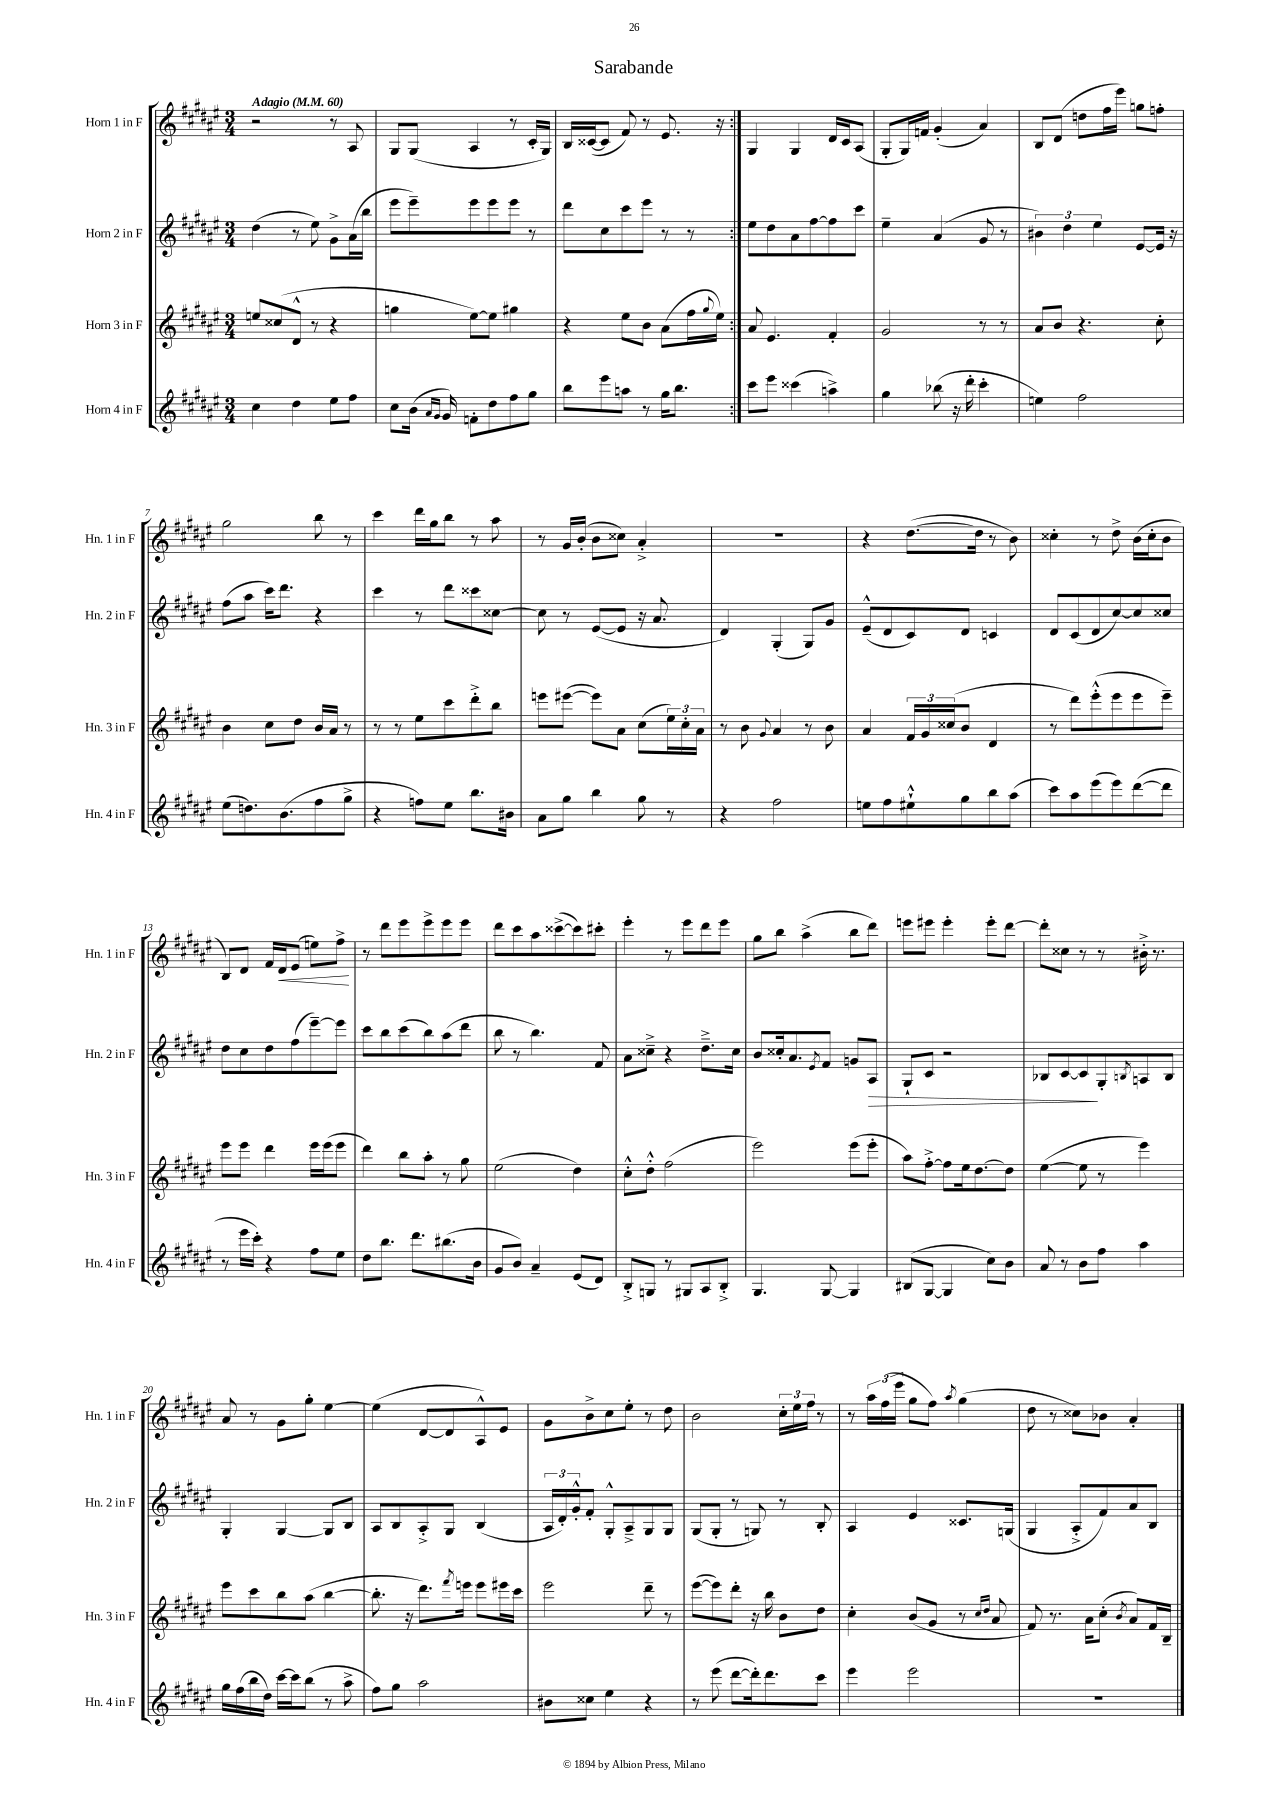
\header { title = "Sarabande" }
<<
\new StaffGroup <<
\new Staff = "s0" \with { instrumentName = "Horn 1 in F" shortInstrumentName = "Hn. 1 in F" } {
    \clef treble \key fis \major \numericTimeSignature \time 3/4 \tempo "Adagio" 4 = 60
    \repeat volta 2 { r2 r8 ais8 |
    gis8 gis8( ais4 r8 cis'16-. gis16) |
    b16 cisis'16~( cisis'8 fis'8) r8 eis'8. r16 | }
    gis4 gis4 dis'16 cis'16 ais8( |
    gis8-. gis16) f'16 gis'4-.( ais'4) |
    b8 dis'8( d''8 fis''16 eis'''16) g''8 f''8-. |
    gis''2 b''8 r8 |
    cis'''4 dis'''16 gis''16 b''8 r8 ais''8 |
    r8 gis'16 b'16-.( b'8 cisis''8) ais'4-.-> |
    R2. |
    r4 dis''8.~( dis''16 r8 b'8) |
    cisis''4-. r8 dis''8-> b'16( cisis''16-. b'8 |
    b8) dis'8 fis'16 dis'16\< eis'8( e''8) fis''8->\! |
    r8 dis'''8 eis'''8 eis'''8-> eis'''8 eis'''8 |
    dis'''8 cis'''8 ais''8 cisis'''8~->( cisis'''8) cis'''8-. |
    eis'''4-. r8 eis'''8 dis'''8 eis'''8 |
    gis''8 b''8 ais''4->( b''8 dis'''8) |
    e'''8 eis'''8 eis'''4-. eis'''8-. dis'''8~ |
    dis'''8-. cisis''8 r8 r8 bis'16-.-> r8. |
    ais'8 r8 gis'8 gis''8-. eis''4~ |
    eis''4( dis'8~ dis'8 ais8-^) eis'8 |
    gis'8 b'8-> cis''8 eis''8-. r8 dis''8 |
    b'2 \tuplet 3/2 { cis''16-. eis''16 fis''16 } r8 |
    r8 \tuplet 3/2 { ais''16 fis''16( eis'''16 } gis''8 fis''8) \acciaccatura { ais''8 } gis''4( |
    dis''8 r8 cisis''8) bes'8 ais'4-. \bar "|." |
}
\new Staff = "s1" \with { instrumentName = "Horn 2 in F" shortInstrumentName = "Hn. 2 in F" } {
    \clef treble \key fis \major \numericTimeSignature \time 3/4
    \repeat volta 2 { dis''4( r8 eis''8) gis'8-> ais'16( b''16 |
    eis'''8 eis'''8--) eis'''8 eis'''8 eis'''8 r8 |
    dis'''8 cis''8 cis'''8 eis'''8 r8 r8 | }
    eis''8 dis''8 ais'8 fis''8~ fis''8 cis'''8 |
    eis''4-- ais'4( gis'8 r8 |
    \tuplet 3/2 { bis'4) dis''4 eis''4 } eis'8~ eis'16 r16 |
    fis''8( ais''8 cis'''16) dis'''8. r4 |
    cis'''4 r8 dis'''8 cisis'''8 cisis''8~ |
    cisis''8 r8 eis'8~( eis'8 r16 ais'8. |
    dis'4) gis4-.( gis8) gis'8 |
    eis'8---^( dis'8 cis'8) dis'8 c'4 |
    dis'8 cis'8( dis'8 cis''8~) cis''8 cisis''8 |
    dis''8 cis''8 dis''8 fis''8( eis'''8~--) eis'''8 |
    cis'''8 b''8 cis'''8( b''8) ais''8( dis'''8 |
    b''8 r8 b''4.) fis'8 |
    ais'8 cisis''8---> r4 dis''8.---> cisis''16 |
    b'8 cisis''16-. ais'8. \acciaccatura { eis'8 } fis'8 g'8 ais8\> |
    gis8-! cis'8 r2 |
    bes8 cis'8~ cis'8\! gis8-. \acciaccatura { b8 } a8 b8 |
    gis4-. gis4~ gis8 b8 |
    ais8 b8 ais8-.-> gis8 b4( |
    \tuplet 3/2 { ais16 dis'16-.) gis'16-.-^ } fis'8-. gis8-.-^ ais8---> gis8 gis8 |
    gis8( gis8-. r8 g8) r8 b8-. |
    ais4 eis'4 cisis'8. g16( |
    gis4 ais8-.-> fis'8) ais'8 b8 \bar "|." |
}
\new Staff = "s2" \with { instrumentName = "Horn 3 in F" shortInstrumentName = "Hn. 3 in F" } {
    \clef treble \key fis \major \numericTimeSignature \time 3/4
    \repeat volta 2 { e''8 cisis''8( dis'8-^ r8 r4 |
    g''4 eis''8~) eis''8 gis''4 |
    r4 eis''8 b'8 ais'8( fis''16 \appoggiatura { gis''8 } eis''16) | }
    ais'8 eis'4. fis'4-. |
    gis'2 r8 r8 |
    ais'8 b'8 r4. cis''8-. |
    b'4 cis''8 dis''8 b'16 ais'16 r8 |
    r8 r8 eis''8 cis'''8 dis'''8-.-> b''8 |
    e'''8 eis'''8~( eis'''8) ais'8 cis''8( \tuplet 3/2 { eis''16) cis''16-. ais'16 } |
    r8 b'8 \appoggiatura { gis'8 } ais'4 r8 b'8 |
    ais'4 \tuplet 3/2 { fis'16 gis'16 cisis''16( } b'8 dis'4 |
    r8 dis'''8) eis'''8-.-^( eis'''8 eis'''8 eis'''8--) |
    eis'''8 eis'''8 dis'''4 eis'''16 eis'''16( eis'''8 |
    dis'''4) b''8 ais''8-. r8 gis''8 |
    eis''2( dis''4) |
    cis''8-.-^ dis''8-.-^ fis''2( |
    eis'''2) eis'''8( eis'''8-. |
    ais''8) fis''8~-.-> fis''8 eis''16 dis''8.~ dis''8 |
    eis''4~( eis''8 r8 eis'''4) |
    eis'''8 cis'''8 b''8 ais''8( b''4~ |
    b''8.-. r16 dis'''8.) \acciaccatura { fis'''8 } e'''16 e'''8 eis'''16 cis'''16 |
    eis'''2 dis'''8-- r8 |
    eis'''8~( eis'''8) dis'''8-. r16 b''16 b'8 dis''8 |
    cis''4-. b'8( gis'8 r8 \grace { cis''16 dis''16 } ais'8 |
    fis'8) r8. ais'16 cis''8-.( \acciaccatura { b'8 } ais'8) fis'16 b16-- \bar "|." |
}
\new Staff = "s3" \with { instrumentName = "Horn 4 in F" shortInstrumentName = "Hn. 4 in F" } {
    \clef treble \key fis \major \numericTimeSignature \time 3/4
    \repeat volta 2 { cis''4 dis''4 eis''8 fis''8 |
    cis''8 b'16( \grace { ais'16 gis'16 } gis'16) f'8-. dis''8 fis''8 gis''8 |
    b''8 eis'''8 a''8 r8 gis''16 b''8. | }
    cis'''8 eis'''8 cisis'''4( a''4->) |
    gis''4 bes''8( r16 dis'''16-. cis'''4-. |
    e''4) fis''2 |
    eis''8( d''8.) b'8.( fis''8 gis''8-> |
    r4 f''8) eis''8 b''8. bis'16 |
    ais'8 gis''8 b''4 gis''8 r8 |
    r4 fis''2 |
    e''8 fis''8 eis''8-!-^ gis''8 b''8 ais''8( |
    cis'''8) ais''8 eis'''8( eis'''8) dis'''8~( dis'''8 |
    r8 eis'''16 cis'''16-.) r4 fis''8 eis''8 |
    dis''8 b''8. dis'''8. bis''8.( b'16 |
    gis'8 b'8) ais'4-- eis'8( dis'8) |
    b8-.-> g8 r8 gis8 ais8 b8-.-> |
    gis4. gis8~ gis4 |
    bis8( gis8~ gis4 cis''8) b'8 |
    ais'8 r8 b'8 fis''8 ais''4 |
    gis''16 fis''16( b''16 dis''16) cis'''16~ cis'''16 b''8( r8 ais''8-> |
    fis''8) gis''8 ais''2 |
    bis'8 cisis''8 eis''4 r4 |
    r8 eis'''8( dis'''8~ dis'''16-.) dis'''8. cis'''8 |
    eis'''4 eis'''2 |
    R2. \bar "|." |
}
>>
>>
